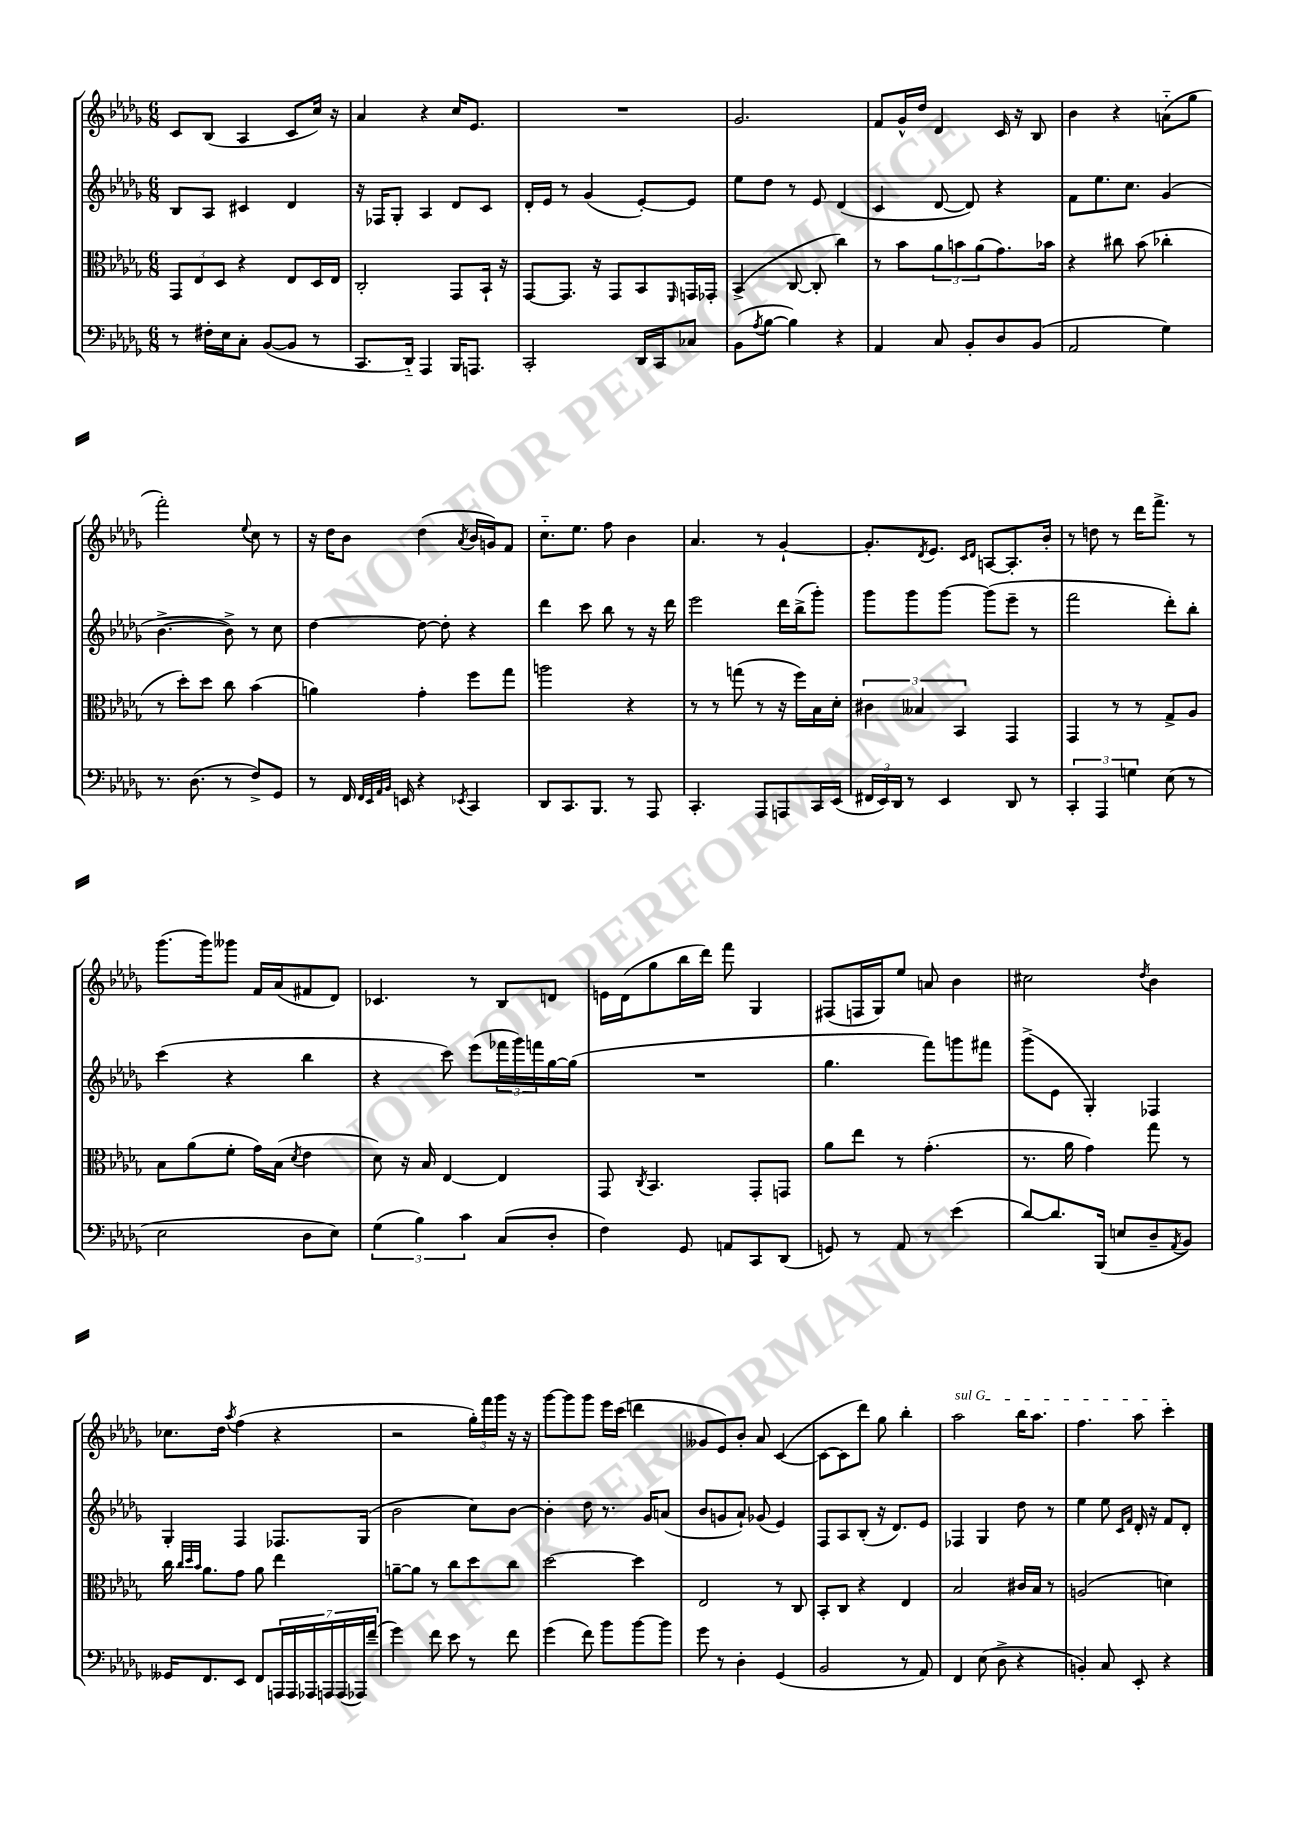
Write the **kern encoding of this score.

**kern	**kern	**kern	**kern
*staff4	*staff3	*staff2	*staff1
*clefF4	*clefC3	*clefG2	*clefG2
*k[b-e-a-d-g-]	*k[b-e-a-d-g-]	*k[b-e-a-d-g-]	*k[b-e-a-d-g-]
*M6/8	*M6/8	*M6/8	*M6/8
8r	12GG-	8B-	8c
.	12E-	.	.
16F#'	.	8A-	(8B-
.	12D-	.	.
16E-	.	.	.
8C'	4r	4c#	4A-
([8BB-	.	.	.
8BB-]	8E-	4d-	8c
8r	16D-	.	16cc)
.	16E-	.	16r
=	=	=	=
8.CC	2C'	16r	4a-
.	.	16F-	.
.	.	8G-'	.
16DD-'~)	.	.	.
4AAA-	.	4A-	4r
16BBB-	8GG-	8d-	16cc
8.AAA	.	.	8.e-
.	16BB-`	8c	.
.	16r	.	.
=	=	=	=
2CC'	[8GG-	16d-'	2.r
.	.	16e-	.
.	8.GG-]	8r	.
.	.	(4g-	.
.	16r	.	.
.	8GG-	.	.
16DD-	8BB-	[8e-')	.
16CC	.	.	.
.	16qqFF	.	.
8C-	16GG	8e-]	.
.	16GG-'	.	.
=	=	=	=
(8BB-	(4BB-^	8ee-	2.g-
8qA-	.	.	.
[8B-	.	8dd-	.
4B-])	[8C	8r	.
.	8C']	8e-	.
4r	4cc)	(4d-	.
=	=	=	=
4AA-	8r	4c	8f
.	8b-	.	16g-^^
.	.	.	16dd-
8C	12a-	[8d-	4d-
.	12b	.	.
8BB-'	.	8d-])	.
.	(12a-	.	.
8D-	8.g-)	4r	16c
.	.	.	16r
(8BB-	.	.	8B-
.	16b-	.	.
=	=	=	=
2AA-	4r	8f	4b-
.	.	8.ee-	.
.	8cc#	.	4r
.	.	8.cc	.
.	(8b-	.	.
4G-)	4cc-'	(4g-	(8a'~
.	.	.	8gg-
=	=	=	=
8.r	8r	[4.b-^	2fff')
.	8dd-')	.	.
(8.D-	.	.	.
.	8dd-	.	.
8r	8cc	8b-^])	.
.	.	.	8qqee-
8F^)	(4b-	8r	8cc
8GG-	.	8cc	8r
=	=	=	=
8r	4a)	[4dd-	16r
.	.	.	16dd-
16FF	.	.	8b-
32qqFF	.	.	.
32qqEE-	.	.	.
32qqAA-	.	.	.
32qqBB-	.	.	.
16EE	.	.	.
4r	4g-'	8dd-_	(4dd-
.	.	8dd-']	.
8qEE-	.	.	8qa-
4CC	8ff	4r	16b-
.	.	.	16g)
.	8gg-	.	8f
=	=	=	=
8DD-	2aa	4ddd-	8.cc'~
8.CC	.	.	.
.	.	.	8.ee-
.	.	8ccc	.
8.BBB-	.	.	.
.	.	8bb-	8ff
8r	4r	8r	4b-
8AAA-	.	16r	.
.	.	16ddd-	.
=	=	=	=
4.CC'	8r	2eee-	4.a-
.	8r	.	.
.	(8gg	.	.
8AAA-	8r	.	8r
8AAA	16r	16ddd-	[4g-`
.	16ff)	(16bb-^	.
16CC	16B-	8ggg-')	.
(16EE-	16d-'	.	.
=	=	=	=
24FF#	6c#	8ggg-	8.g-']
24EE-)	.	.	.
24DD-	.	.	.
8r	.	8ggg-	.
.	6B--	.	.
.	.	.	8qd-
.	.	.	8.e-
4EE-	.	[8ggg-	.
.	6BB-	.	.
.	.	.	16qqc
.	.	.	16qqd-
.	.	(8ggg-]	[8A
8DD-	4GG-	8eee-~	8.A']
8r	.	8r	.
.	.	.	16b-'
=	=	=	=
6CC'	4GG-	2fff	8r
.	.	.	8dd
6AAA-	.	.	.
.	8r	.	8r
6G	.	.	.
.	8r	.	16ddd-
.	.	.	8.fff^
(8E-	8G-^	8ddd-')	.
8r	8A-	8bb-'	8r
=	=	=	=
2E-	8B-	(4ccc	(8.ggg-
.	(8a-	.	.
.	.	.	16ggg-)
.	8f'	4r	8ggg--
.	16g-)	.	16f
.	(16B-	.	(16a-
.	8qd-	.	.
8D-	4e-	4bb-	8f#
8E-)	.	.	8d-)
=	=	=	=
(6G-	8d-)	4r	4.c-
.	16r	.	.
6B-)	.	.	.
.	16B-	.	.
.	[4E-	8ccc)	.
6c	.	.	.
.	.	(8eee-	8r
(8C	4E-]	24fff-	8B-
.	.	24ggg-)	.
.	.	24fff	.
8D-'	.	[16gg-	8d
.	.	(16gg-]	.
=	=	=	=
4F)	8GG-	2.r	16e
.	.	.	(16d-
.	8qC	.	.
.	4.BB-	.	8gg-
8GG-	.	.	16bb-
.	.	.	16ddd-)
8AA	.	.	8fff
8CC	8GG-'	.	4G-
(8DD-	8GG	.	.
=	=	=	=
8GG)	8a-	4.gg-	(8F#
8r	8ee-	.	16F
.	.	.	16G-)
8AA-	8r	.	8ee-
8r	(4.g-'	8fff)	8a
(4e-	.	8ggg	4b-
.	.	8fff#	.
=	=	=	=
[8d-)	8.r	(8ggg-^	2cc#
8.d-]	.	8e-	.
.	16a-	.	.
.	4g-)	4G-')	.
(16BBB-	.	.	.
8E	.	.	.
.	.	.	8qdd-
8D-~	8gg-	4F-	4b-
8qAA-	.	.	.
8BB-)	8r	.	.
=	=	=	=
16GG--	16cc	4G-'	8.cc-
.	32qqcc	.	.
.	32qqdd-	.	.
.	32qqb-	.	.
8.FF	8.a-	.	.
.	.	.	16dd-
.	.	.	8qaa-
8EE-	8g-	4F	(4ff
8FF	8a-	.	.
28AAA	4ee-	8.F-	4r
28AAA	.	.	.
28AAA-	.	.	.
28AAA	.	.	.
(28AAA	.	.	.
28AAA-)	.	.	.
.	.	(16G-	.
(28f~	.	.	.
=	=	=	=
4g-)	[8a~	2b-	2r
.	8a]	.	.
8f	8r	.	.
8e-	8cc	.	.
8r	8dd-	8cc)	24gg-')
.	.	.	24fff
.	.	.	24ggg-
8f	8cc	[8b-	16r
.	.	.	16r
=	=	=	=
(4g-	[2dd-	4b-']	[8ggg-
.	.	.	8ggg-]
8f)	.	8dd-	8ggg-
8b-	.	8.r	16eee-
.	.	.	(16ccc
[8b-	4dd-]	.	4ddd
.	.	16g-	.
8b-]	.	(8a	.
=	=	=	=
8g-	2E-	8b-	8g--
8r	.	8g	8e-)
4D-'	.	8a-`)	8b-'
.	.	(8g-	8a-
(4GG-	8r	4e-)	([4c
.	8C	.	.
=	=	=	=
2BB-	8BB-'	8F	8c_
.	8C	8A-	8c]
.	4r	(8B-'	8ddd-)
.	.	16r	8gg-
.	.	8.d-)	.
8r	4E-	.	4bb-'
8AA-)	.	8e-	.
=	=	=	=
4FF	2B-	4F-	2aa-
(8E-	.	4G-	.
8D-^	.	.	.
4r	16c#	8dd-	16bb-
.	16B-	.	8.aa-
.	8r	8r	.
=	=	=	=
4BB')	(2A	4ee-	4.ff
8C	.	8ee-	.
.	.	16qqc	.
.	.	16qqf	.
8EE-'	.	16d-'	8aa-
.	.	16r	.
4r	4d)	8f	4ccc'
.	.	8d-'	.
==	==	==	==
*-	*-	*-	*-
